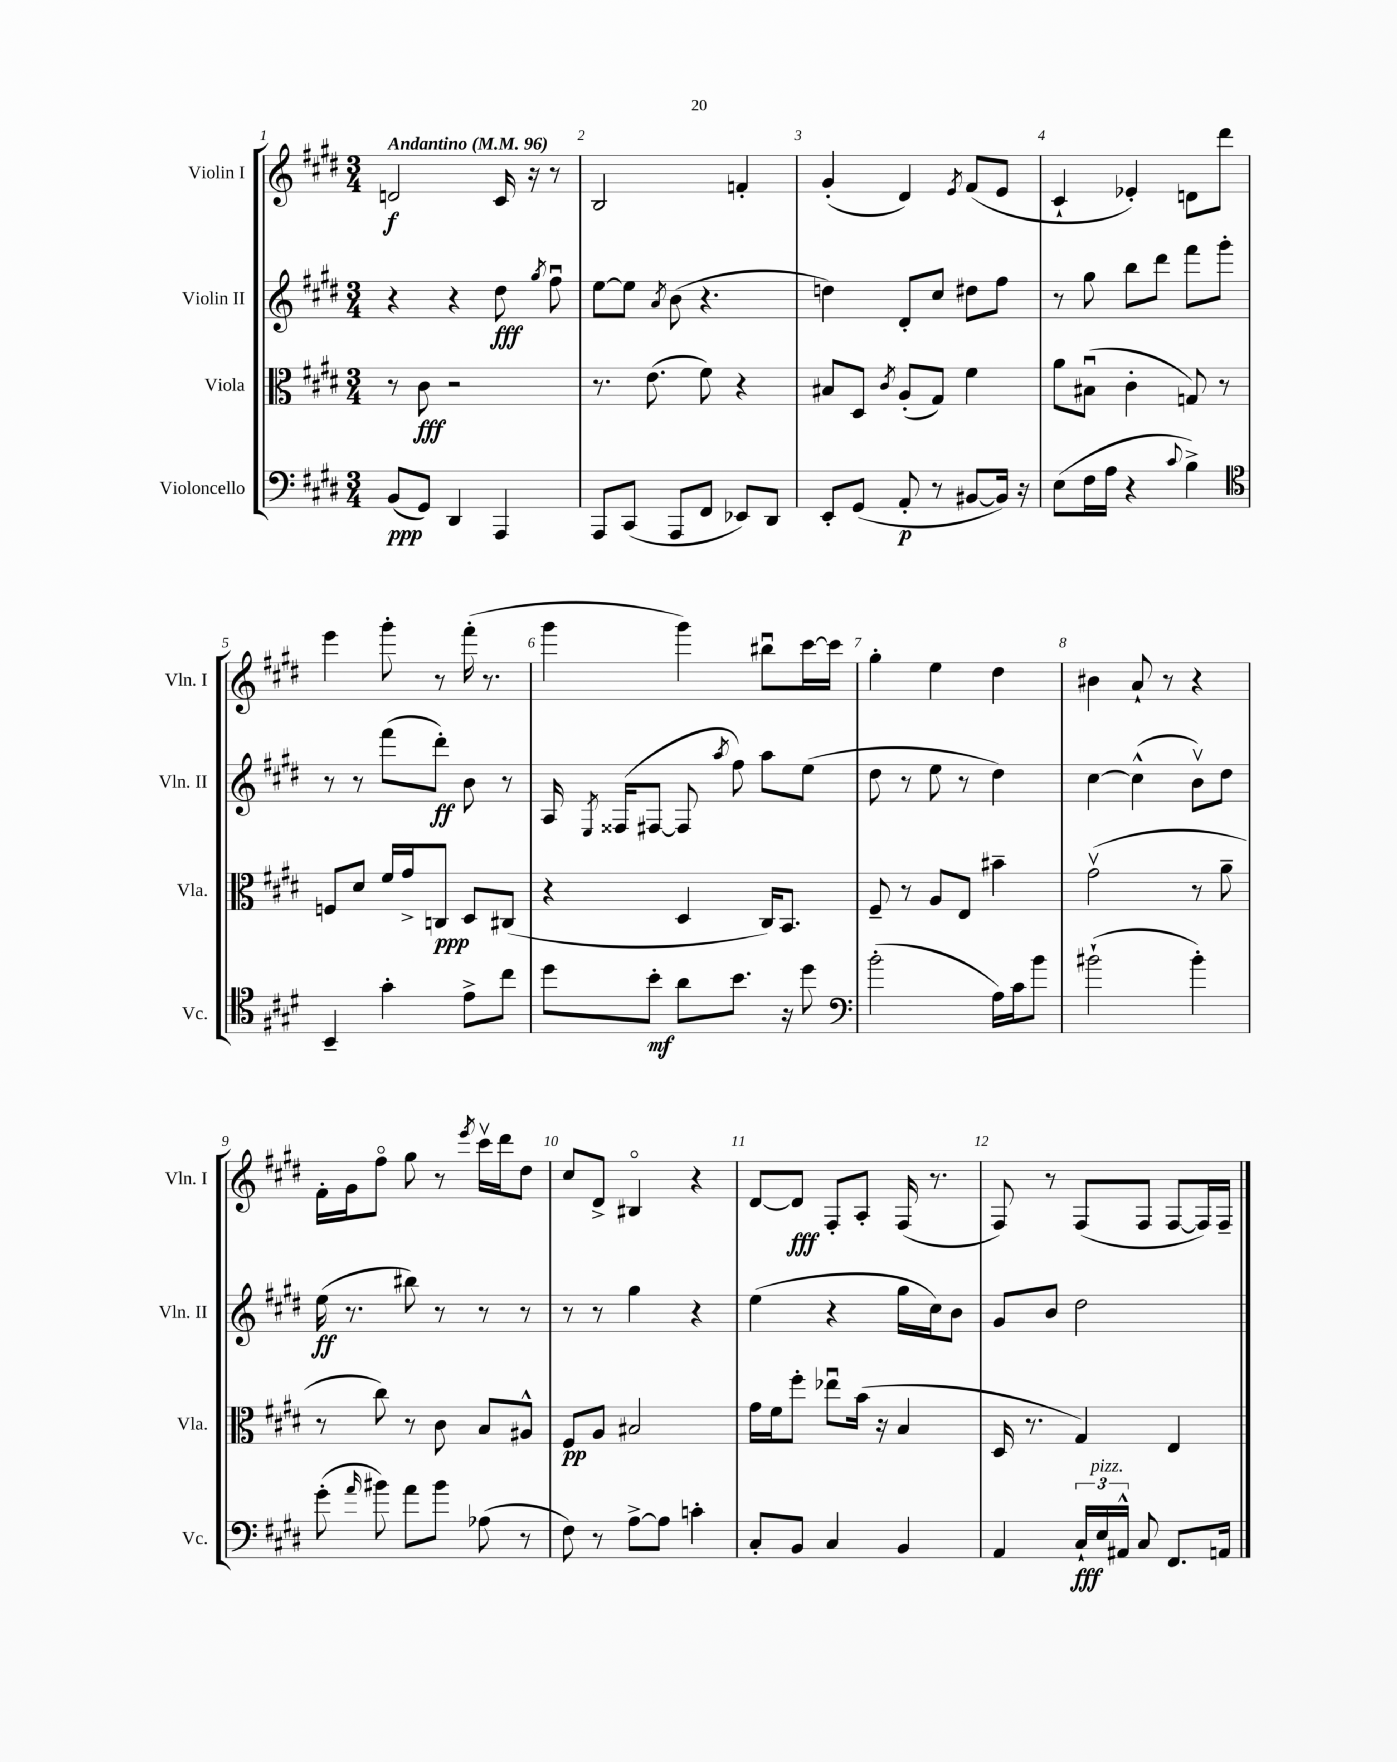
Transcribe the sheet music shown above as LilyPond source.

<<
\new StaffGroup <<
\new Staff = "s0" \with { instrumentName = "Violin I" shortInstrumentName = "Vln. I" } {
    \clef treble \key e \major \numericTimeSignature \time 3/4 \tempo "Andantino" 4 = 96
    \autoBeamOff d'2\f cis'16 r16 r8 |
    b2 f'4-. |
    gis'4-.( dis'4) \acciaccatura { e'8 } fis'8[( e'8] |
    cis'4-! ees'4-.) d'8[ dis'''8] |
    e'''4 gis'''8-. r8 fis'''16-.( r8. |
    gis'''4 gis'''4) bis''8[\downbow cis'''16~ cis'''16] |
    gis''4-. e''4 dis''4 |
    bis'4 a'8-! r8 r4 |
    fis'16[-. gis'16 fis''8]\flageolet gis''8 r8 \acciaccatura { e'''8 } cis'''16[\upbow dis'''16 dis''8] |
    cis''8[ dis'8]-> bis4\flageolet r4 |
    dis'8[~ dis'8]\fff fis8[-. a8]-. fis16( r8. |
    fis8) r8 fis8[( fis8] fis8[~ fis16) fis16]-- \bar "|." |
}
\new Staff = "s1" \with { instrumentName = "Violin II" shortInstrumentName = "Vln. II" } {
    \clef treble \key e \major \numericTimeSignature \time 3/4
    \autoBeamOff r4 r4 dis''8\fff \acciaccatura { gis''8 } fis''8\downbow |
    e''8[~ e''8] \acciaccatura { a'8 } b'8( r4. |
    d''4) dis'8[-. cis''8] dis''8[ fis''8] |
    r8 gis''8 b''8[ dis'''8] fis'''8[ gis'''8]-. |
    r8 r8 fis'''8[( dis'''8]-.\ff) b'8 r8 |
    a16 \acciaccatura { e8 } fisis16[( fis8]~ fis8 \acciaccatura { a''8 } fis''8) a''8[ e''8]( |
    dis''8 r8 e''8 r8 dis''4) |
    cis''4~ cis''4-^( b'8[\upbow) dis''8] |
    e''16\ff( r8. bis''8) r8 r8 r8 |
    r8 r8 gis''4 r4 |
    e''4( r4 gis''16[ cis''16) b'8] |
    gis'8[ b'8] dis''2 \bar "|." |
}
\new Staff = "s2" \with { instrumentName = "Viola" shortInstrumentName = "Vla." } {
    \clef alto \key e \major \numericTimeSignature \time 3/4
    \autoBeamOff r8 cis'8\fff r2 |
    r8. e'8.( fis'8) r4 |
    bis8[ dis8] \acciaccatura { cis'8 } a8[-.( gis8]) fis'4 |
    a'8[ bis8]\downbow( cis'4-. g8) r8 |
    f8[ dis'8] fis'16[ gis'16-> c8]\ppp dis8[ cis8]( |
    r4 dis4 cis16[) b,8.] |
    fis8-- r8 a8[ e8] bis'4-- |
    gis'2\upbow( r8 a'8-- |
    r8 cis''8) r8 cis'8 b8[ ais8]-^ |
    fis8[\pp a8] bis2 |
    gis'16[ fis'16 fis''8]-. ees''8[\downbow b'16]( r16 b4 |
    dis16 r8. gis4) e4 \bar "|." |
}
\new Staff = "s3" \with { instrumentName = "Violoncello" shortInstrumentName = "Vc." } {
    \clef bass \key e \major \numericTimeSignature \time 3/4
    \autoBeamOff b,8[\ppp( gis,8]) dis,4 a,,4 |
    a,,8[ cis,8]( a,,8[ fis,8] ees,8[) dis,8] |
    e,8[-. gis,8]( a,8-.\p r8 bis,8[~ bis,16]) r16 |
    e8[( fis16 a16] r4 \appoggiatura { cis'8 } b4->) |
    \clef tenor b,4-- gis'4-. e'8[-> cis''8] |
    dis''8[ b'8]-.\mf a'8[ b'8.] r16 dis''8 |
    \clef bass b'2-.( a16[) cis'16 b'8] |
    bis'2-!( bis'4-.) |
    gis'8-.( \grace { a'16 } bis'8) a'8[ bis'8] aes8( r8 |
    fis8) r8 a8[~-> a8] c'4-. |
    cis8[-. b,8] cis4 b,4 |
    a,4 \tuplet 3/2 { cis16[-!\fff e16^\markup { \italic "pizz." } ais,16]-^ } cis8 fis,8.[ a,16] \bar "|." |
}
>>
>>
\layout { \context { \Score \override BarNumber.break-visibility = ##(#f #t #t) barNumberVisibility = #all-bar-numbers-visible } }
